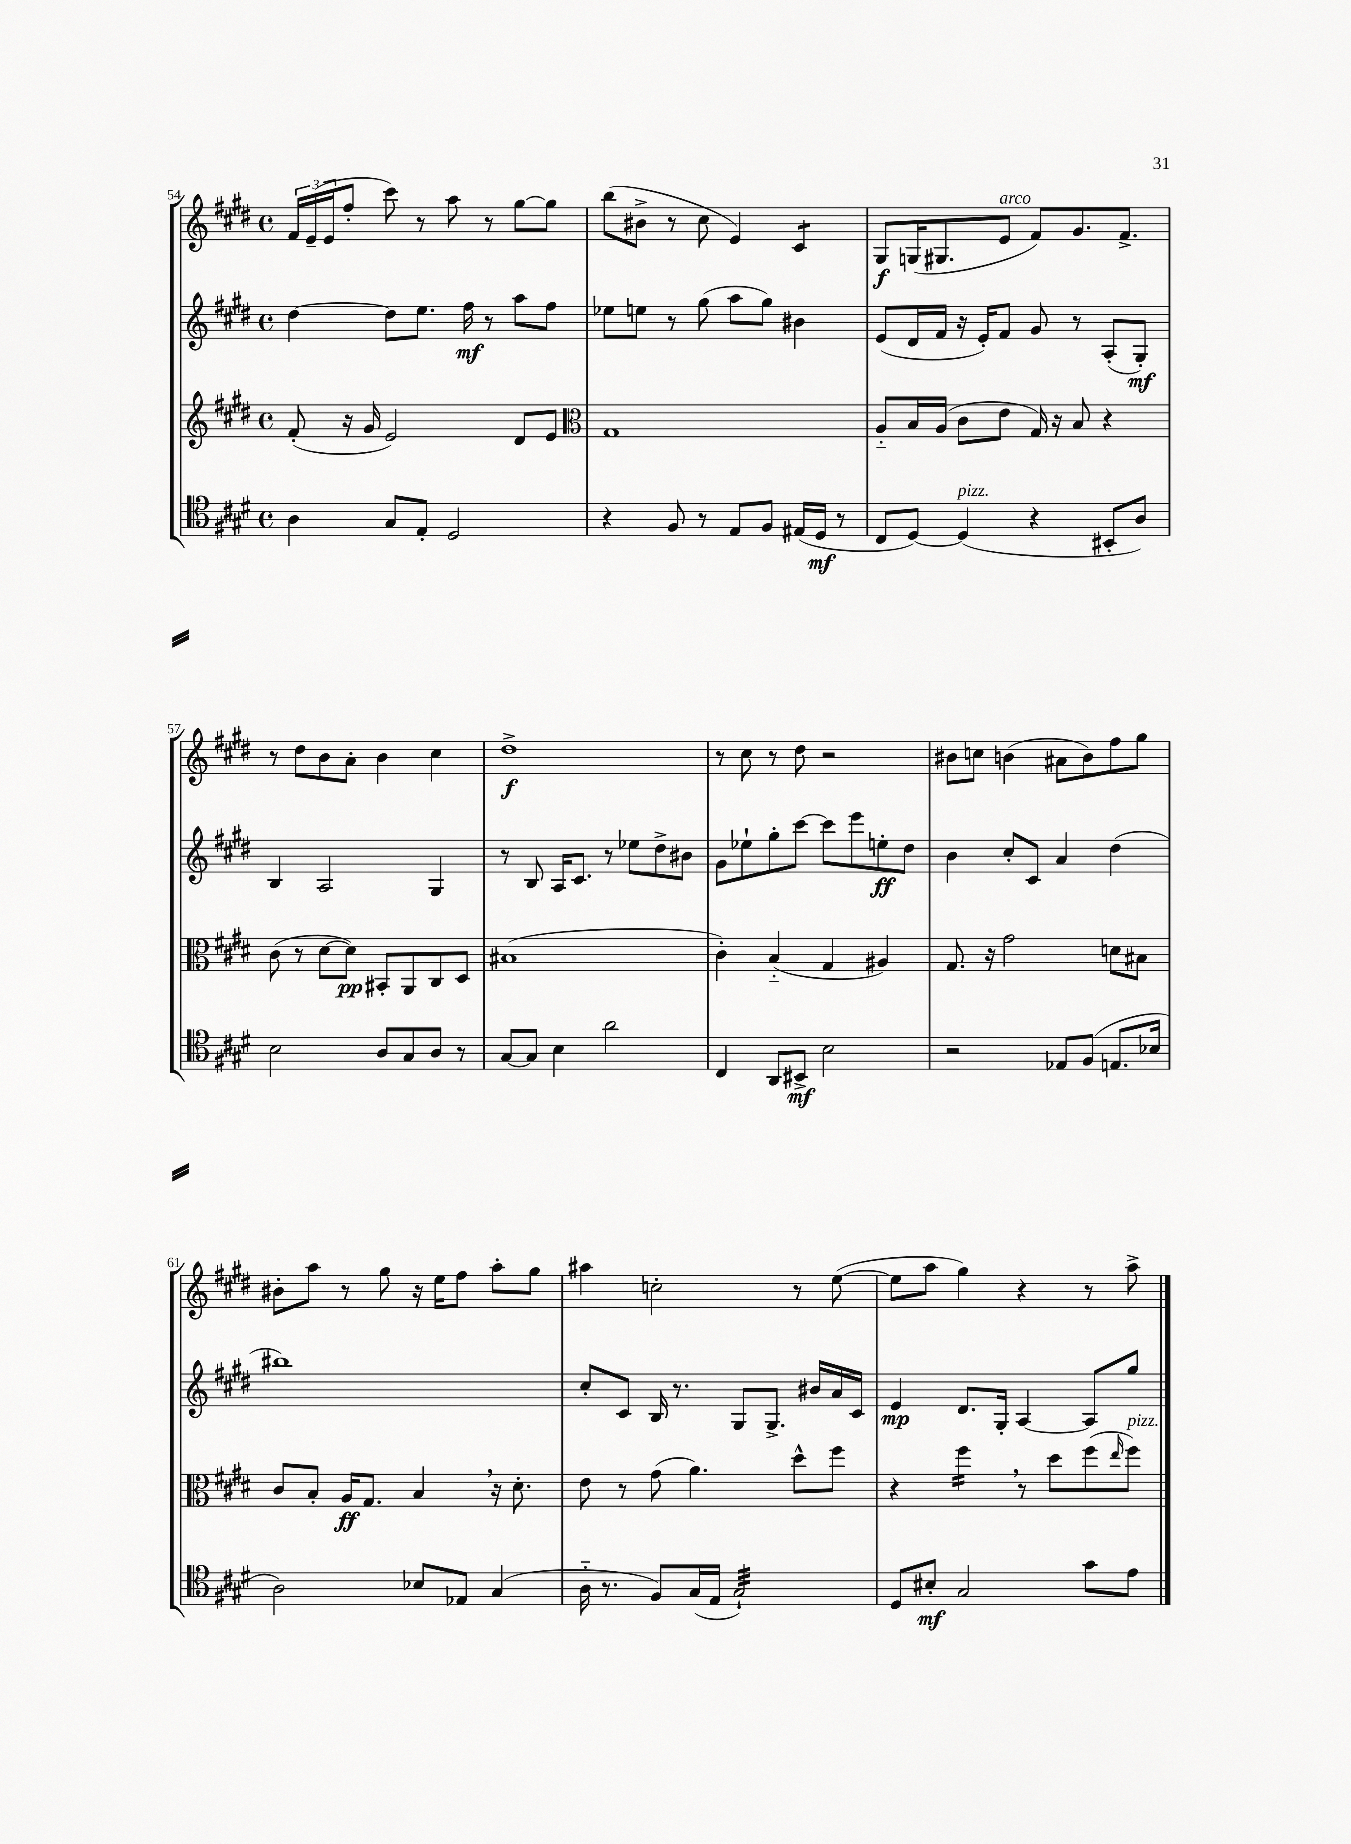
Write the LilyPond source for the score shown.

<<
\new StaffGroup <<
\new Staff = "s0" {
    \clef treble \key e \major \defaultTimeSignature \time 4/4
    \tuplet 3/2 { fis'16 e'16--( e'16 } fis''8-. cis'''8) r8 a''8 r8 gis''8~ gis''8 |
    b''8( bis'8-> r8 cis''8 e'4) cis'4:8 |
    gis8\f g16( gis8. e'8^\markup { \italic "arco" } fis'8) gis'8. fis'8.-> |
    r8 dis''8 b'8 a'8-. b'4 cis''4 |
    dis''1->\f |
    r8 cis''8 r8 dis''8 r2 |
    bis'8 c''8 b'4( ais'8 b'8) fis''8 gis''8 |
    bis'8-. a''8 r8 gis''8 r16 e''16 fis''8 a''8-. gis''8 |
    ais''4 c''2-. r8 e''8~( |
    e''8 a''8 gis''4) r4 r8 a''8-> \bar "|." |
}
\new Staff = "s1" {
    \clef treble \key e \major \defaultTimeSignature \time 4/4
    dis''4~ dis''8 e''8. fis''16\mf r8 a''8 fis''8 |
    ees''8 e''8 r8 gis''8( a''8 gis''8) bis'4 |
    e'8( dis'16 fis'16 r16 e'16-.) fis'8 gis'8 r8 a8-.( gis8-.\mf) |
    b4 a2 gis4 |
    r8 b8 a16 cis'8. r8 ees''8 dis''8-> bis'8 |
    gis'8 ees''8-! gis''8-. cis'''8~ cis'''8 e'''8 e''8-.\ff dis''8 |
    b'4 cis''8-. cis'8 a'4 dis''4( |
    bis''1) |
    cis''8-. cis'8 b16 r8. gis8 gis8.-> bis'16 a'16 cis'16 |
    e'4\mp dis'8. gis16-. a4~ a8 gis''8 \bar "|." |
}
\new Staff = "s2" {
    \clef treble \key e \major \defaultTimeSignature \time 4/4
    fis'8-.( r16 gis'16 e'2) dis'8 e'8 |
    \clef alto gis1 |
    a8-_ b16 a16( cis'8 e'8 gis16) r16 b8 r4 |
    cis'8( r8 dis'8~ dis'8\pp) bis,8-. a,8 cis8 dis8 |
    bis1( |
    cis'4-.) b4-_( gis4 ais4) |
    gis8. r16 gis'2 d'8 bis8 |
    cis'8 b8-. a16\ff gis8. b4 \breathe r16 dis'8.-. |
    e'8 r8 gis'8( a'4.) dis''8-^ fis''8 |
    r4 fis''4:16 \breathe r8 dis''8 fis''8( \grace { e''16 } fis''8^\markup { \italic "pizz." }) \bar "|." |
}
\new Staff = "s3" {
    \clef tenor \key e \major \defaultTimeSignature \time 4/4
    a4 gis8 e8-. dis2 |
    r4 fis8 r8 e8 fis8 eis16( dis16\mf r8 |
    cis8 dis8~) dis4^\markup { \italic "pizz." }( r4 bis,8-. a8) |
    b2 a8 gis8 a8 r8 |
    gis8~ gis8 b4 a'2 |
    cis4 a,8 bis,8->\mf b2 |
    r2 ees8 fis8( e8. bes16 |
    a2) bes8 ees8 gis4( |
    a16-_ r8. fis8) gis16( e16 gis2:32-!) |
    dis8 bis8-.\mf gis2 gis'8 e'8 \bar "|." |
}
>>
>>
\layout { \context { \Score currentBarNumber = #54 } }
